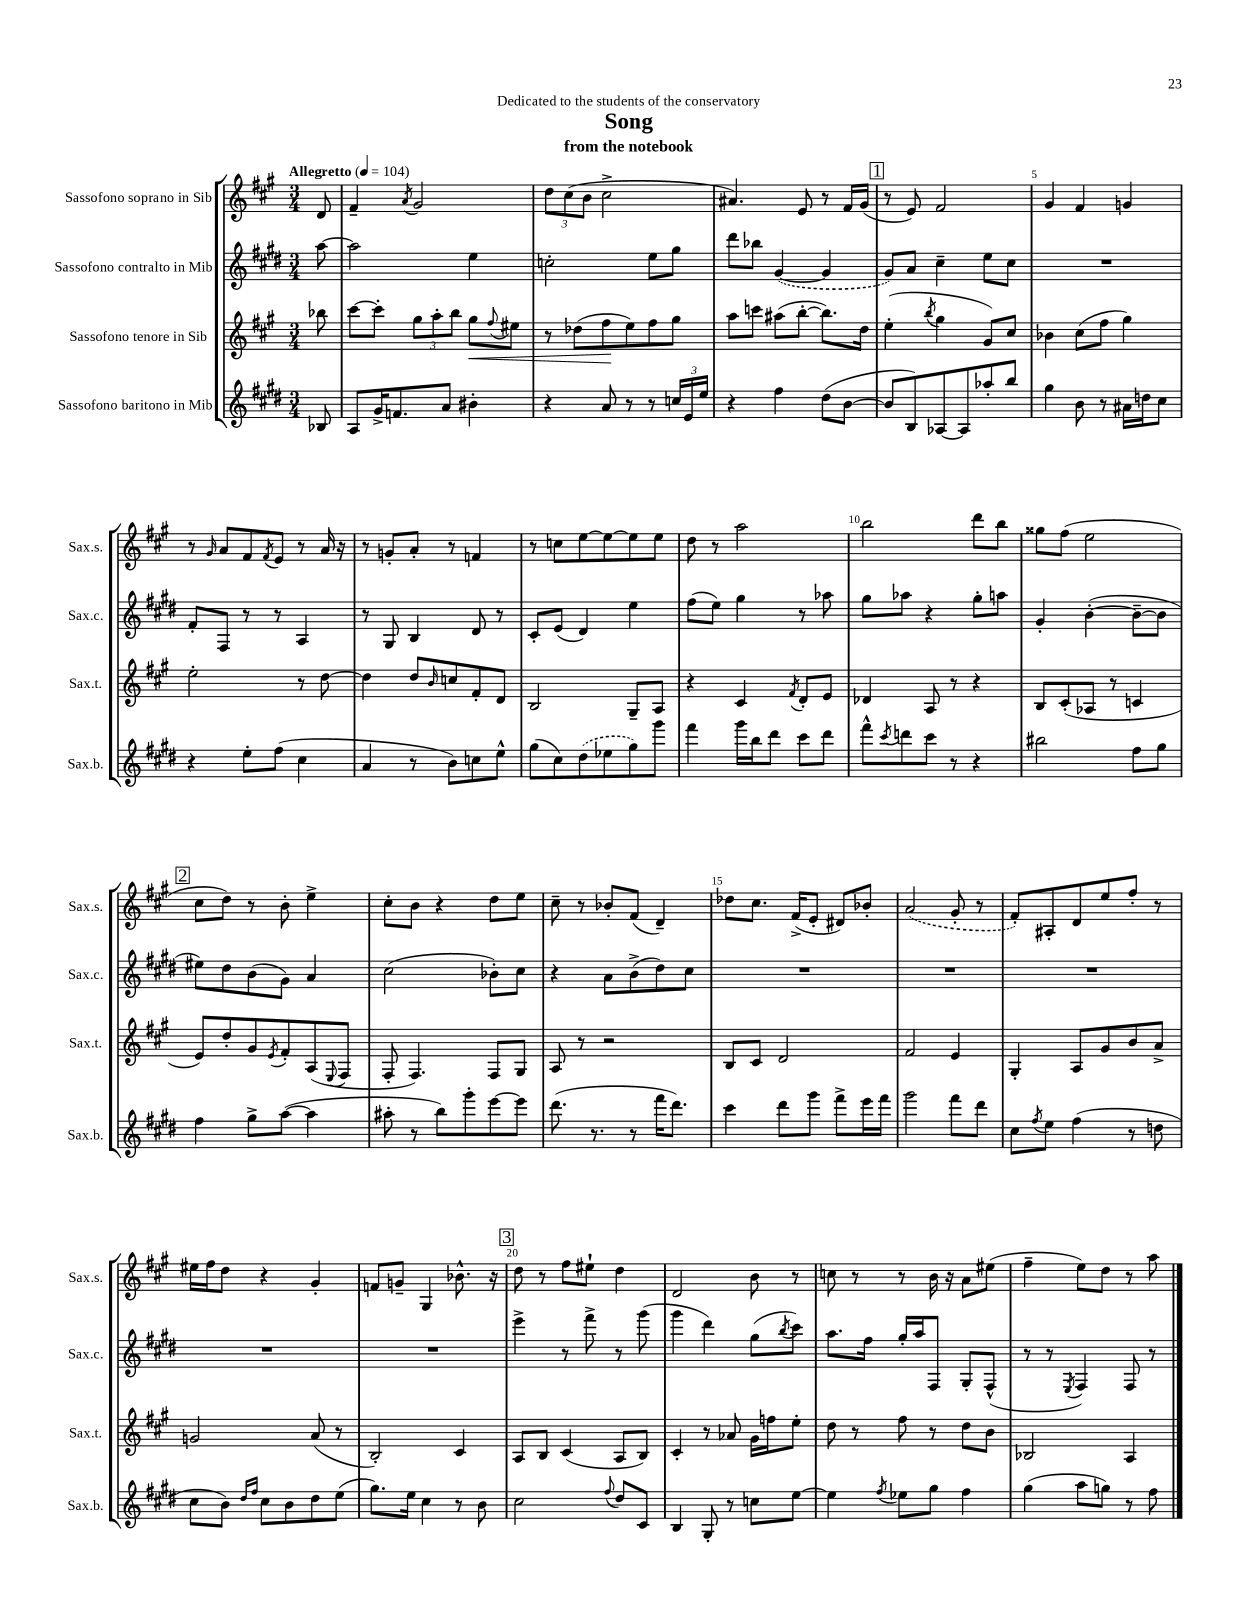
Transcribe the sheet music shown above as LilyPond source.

\header { title = "Song" subtitle = "from the notebook" dedication = "Dedicated to the students of the conservatory" }
<<
\new StaffGroup <<
\new Staff = "s0" \with { instrumentName = "Sassofono soprano in Sib" shortInstrumentName = "Sax.s." } {
    \clef treble \key a \major \numericTimeSignature \time 3/4 \partial 8 \tempo "Allegretto" 4 = 104
    d'8 |
    fis'4-- \acciaccatura { a'8 } gis'2 |
    \tuplet 3/2 { d''8 cis''8( b'8 } cis''2-> |
    ais'4.) e'8 r8 fis'16 gis'16( |
    \mark \markup { \box "1" } r8 e'8) fis'2 |
    gis'4 fis'4 g'4 |
    r8 \grace { gis'16 } a'8 fis'8 \acciaccatura { fis'8 } e'8 r8 a'16 r16 |
    r8 g'8-. a'8-. r8 f'4 |
    r8 c''8 e''8~ e''8~ e''8 e''8 |
    d''8 r8 a''2 |
    b''2 d'''8 b''8 |
    gisis''8 fis''8( e''2 |
    \mark \markup { \box "2" } cis''8 d''8) r8 b'8-. e''4-> |
    cis''8-. b'8 r4 d''8 e''8 |
    cis''8-- r8 bes'8-. fis'8( d'4--) |
    des''8 cis''8. fis'16->( e'8-. dis'8) bes'8-. |
    \once \slurDashed a'2( gis'8-. r8 |
    fis'8-.) ais8-. d'8 e''8 fis''8-. r8 |
    eis''16 fis''16 d''8 r4 gis'4-. |
    f'8 g'8-- gis4 bes'8.-^ r16 |
    \mark \markup { \box "3" } d''8 r8 fis''8 eis''8-! d''4 |
    d'2 b'8 r8 |
    c''8 r8 r8 b'16 r16 a'8 eis''8( |
    fis''4-- e''8) d''8 r8 a''8 \bar "|." |
}
\new Staff = "s1" \with { instrumentName = "Sassofono contralto in Mib" shortInstrumentName = "Sax.c." } {
    \clef treble \key e \major \numericTimeSignature \time 3/4 \partial 8
    a''8~ |
    a''2 e''4 |
    c''2-. e''8 gis''8 |
    dis'''8 bes''8 \once \slurDashed gis'4~( gis'4 |
    \mark \markup { \box "1" } gis'8) a'8 cis''4-- e''8 cis''8 |
    R2. |
    fis'8-. fis8 r8 r8 a4 |
    r8 gis8 b4 dis'8 r8 |
    cis'8-. e'8( dis'4) e''4 |
    fis''8( e''8) gis''4 r8 aes''8 |
    gis''8 aes''8 r4 gis''8-. a''8 |
    gis'4-. b'4~-.( b'8~-- b'8 |
    \mark \markup { \box "2" } eis''8) dis''8 b'8( gis'8) a'4 |
    cis''2( bes'8-.) cis''8 |
    r4 a'8 b'8->( dis''8) cis''8 |
    R2. |
    R2. |
    R2. |
    R2. |
    R2. |
    \mark \markup { \box "3" } e'''4-> r8 fis'''8-> r8 gis'''8( |
    gis'''4 dis'''4) gis''8( \acciaccatura { b''8 } cis'''8) |
    a''8. fis''16 gis''16-. a''16 fis8 gis8-. fis8-^( |
    r8 r8 \acciaccatura { e8 } fis4) fis8 r8 \bar "|." |
}
\new Staff = "s2" \with { instrumentName = "Sassofono tenore in Sib" shortInstrumentName = "Sax.t." } {
    \clef treble \key a \major \numericTimeSignature \time 3/4 \partial 8
    bes''8 |
    cis'''8~ cis'''8-. \tuplet 3/2 { gis''8 a''8-. b''8 } gis''8\< \appoggiatura { fis''8 } eis''8 |
    r8 des''8( fis''8\! e''8) fis''8 gis''8 |
    a''8 c'''8 ais''8( b''8~-. b''8.) d''16 |
    \mark \markup { \box "1" } e''4-.( \acciaccatura { b''8 } gis''4 gis'8) cis''8 |
    bes'4 cis''8( fis''8 gis''4) |
    e''2-. r8 d''8~ |
    d''4 d''8 \grace { b'16 } c''8 fis'8-. d'8 |
    b2 gis8-- a8 |
    r4 cis'4 \acciaccatura { fis'8 } d'8-. e'8 |
    des'4 a8 r8 r4 |
    b8 cis'8-.( aes8 r8 c'4 |
    \mark \markup { \box "2" } e'8) d''8-. gis'8 \acciaccatura { e'8 } fis'8-. a8( \appoggiatura { e8 } fis8 |
    fis8-. fis4.) fis8 gis8 |
    a8 r8 r2 |
    b8 cis'8 d'2 |
    fis'2 e'4 |
    gis4-. a8 gis'8 b'8 a'8-> |
    g'2 a'8( r8 |
    b2-.) cis'4 |
    \mark \markup { \box "3" } a8 b8 cis'4( a8 b8) |
    cis'4-. r8 aes'8 gis'16 f''16 e''8-. |
    d''8 r8 fis''8 r8 d''8 b'8 |
    bes2 a4 \bar "|." |
}
\new Staff = "s3" \with { instrumentName = "Sassofono baritono in Mib" shortInstrumentName = "Sax.b." } {
    \clef treble \key e \major \numericTimeSignature \time 3/4 \partial 8
    bes8 |
    a8 gis'16-> f'8. a'8 bis'4-. |
    r4 a'8 r8 r8 \tuplet 3/2 { c''16 e'16 e''16 } |
    r4 fis''4 dis''8( b'8~ |
    \mark \markup { \box "1" } b'8 b8) aes8~ aes8 aes''8-. b''8 |
    gis''4 b'8 r8 ais'16 d''16 cis''8 |
    r4 e''8-. fis''8( cis''4 |
    a'4 r8 b'8) c''8 e''8-^ |
    gis''8( cis''8) \once \slurDashed dis''8( ees''8 gis''8) gis'''8 |
    fis'''4 gis'''16 b''16 dis'''8 cis'''8 dis'''8 |
    fis'''8-^ \acciaccatura { cis'''8 } d'''8 cis'''8 r8 r4 |
    bis''2 fis''8 gis''8 |
    \mark \markup { \box "2" } fis''4 gis''8-> a''8~( a''4 |
    ais''8-. r8 b''8) gis'''8-. e'''8~ e'''8 |
    dis'''8.( r8. r8 fis'''16 dis'''8.) |
    cis'''4 dis'''8 gis'''8 fis'''8-> e'''16 fis'''16 |
    gis'''2 fis'''8 dis'''8 |
    cis''8 \acciaccatura { fis''8 } e''8 fis''4( r8 d''8 |
    cis''8 b'8) \grace { dis''16 fis''16 } cis''8 b'8 dis''8 e''8( |
    gis''8.) e''16 cis''4 r8 b'8 |
    \mark \markup { \box "3" } cis''2 \appoggiatura { fis''8 } dis''8 cis'8 |
    b4 gis8-. r8 c''8 e''8~ |
    e''4 \acciaccatura { fis''8 } ees''8 gis''8 fis''4 |
    gis''4( a''8 g''8) r8 fis''8 \bar "|." |
}
>>
>>
\layout { \context { \Score \override BarNumber.break-visibility = ##(#f #t #t) barNumberVisibility = #(every-nth-bar-number-visible 5) } }
